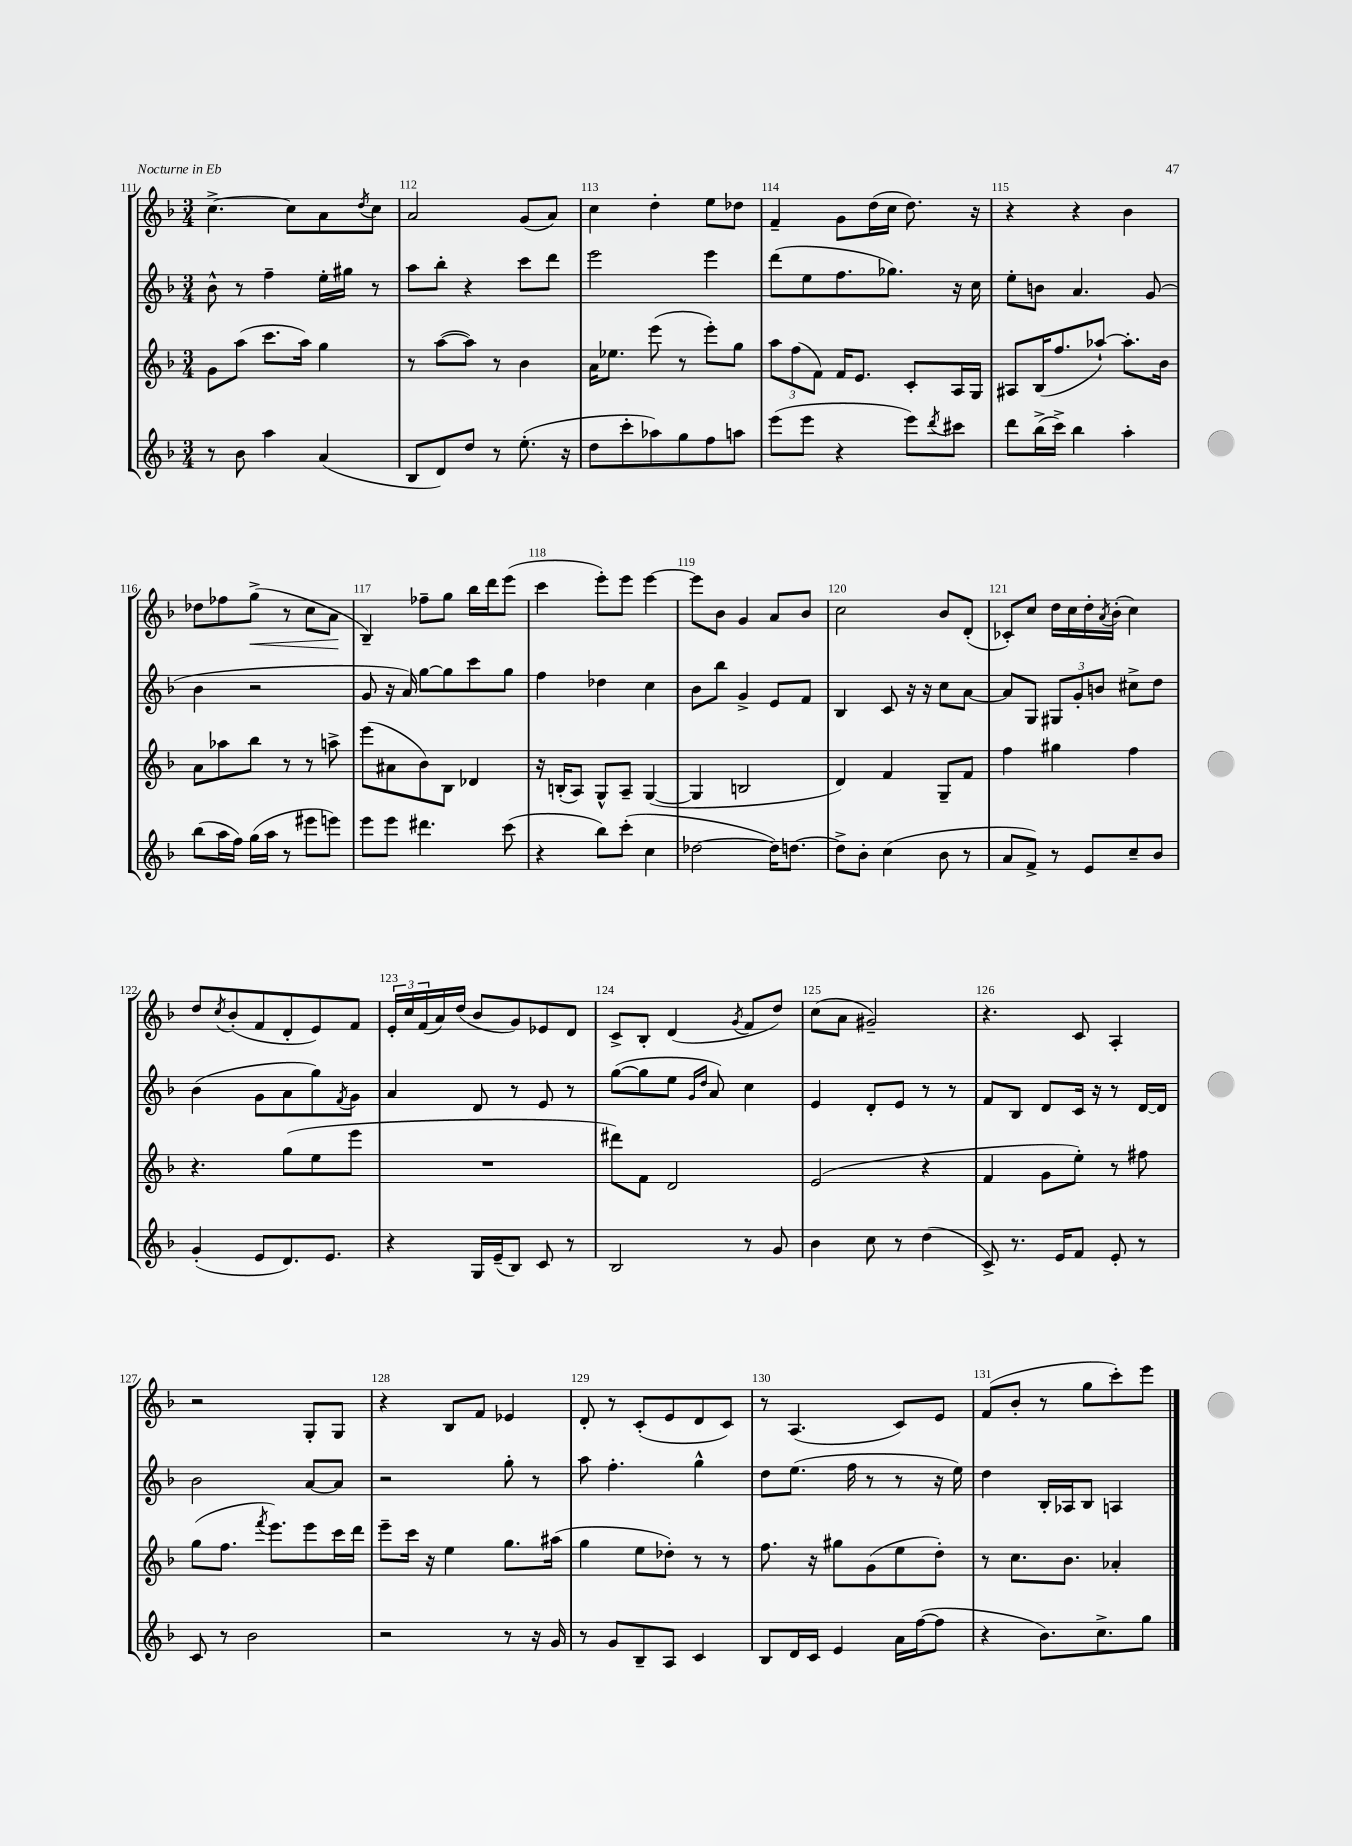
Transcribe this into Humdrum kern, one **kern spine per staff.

**kern	**kern	**kern	**kern	**dynam
*part4	*part3	*part2	*part1	*part1
*staff4	*staff3	*staff2	*staff1	*staff1
*clefG2	*clefG2	*clefG2	*clefG2	*
*k[b-]	*k[b-]	*k[b-]	*k[b-]	*
*M3/4	*M3/4	*M3/4	*M3/4	*
=111	=111	=111	=111	=111
8r	8g\L	8b-^^\	[4.cc^\	.
8b-\	(8aa\J	8r	.	.
4aa\	8.ccc\L	4ff~\	.	.
.	.	.	8cc\L]	.
.	16aa\Jk)	.	.	.
(4a/	4gg\	16ee'\LL	8a\	.
.	.	16gg#X\JJ	.	.
.	.	.	8qdd/	.
.	.	8r	8cc\J	.
=112	=112	=112	=112	=112
8B-/L	8r	8aa\L	2a/	.
8d/)	([8aa\L	8bb-'\J	.	.
8dd/J	8aa\J])	4r	.	.
8r	8r	.	.	.
(8.ee'\	4b-\	8ccc\L	(8g/L	.
.	.	8ddd\J	8a/J)	.
16r	.	.	.	.
=113	=113	=113	=113	=113
8dd\L	16a\KL	2eee\	4cc\	.
.	8.ee-X\J	.	.	.
8ccc'\	.	.	.	.
8aa-X\)	(8eee\	.	4dd'\	.
8gg\	8r	.	.	.
8ff\	8eee'\L)	4eee\	8ee\L	.
8aan\J	8gg\J	.	8dd-X\J	.
=114	=114	=114	=114	=114
(8eee\L	12aa\L	(8ddd\L	4f~/	.
.	(12ff\	.	.	.
8eee\J	.	8ee\	.	.
.	12f\J)	.	.	.
4r	16f/KL	8.ff\	8g\L	.
.	8.e/J	.	.	.
.	.	.	(16dd\L	.
.	.	8.gg-X\J)	16cc\JJ	.
8eee\L)	8c'/L	.	8.dd\)	.
8qddd/	.	.	.	.
8ccc#X\J	16A/L	16r	.	.
.	16G/JJ	16cc\	16r	.
=115	=115	=115	=115	=115
8ddd\L	8A#X/L	8ee'\L	4r	.
(16bb-^\L	(16B-/K	8bn\J	.	.
16ccc^\JJ)	8.ff/	.	.	.
4bb-\	.	4.a/	4r	.
.	[8aa-X`/J)	.	.	.
4aa'\	8.aa-'\L]	.	4b-\	.
.	.	(8g/	.	.
.	16b-\Jk	.	.	.
!!LO:LB:g=z
=116	=116	=116	=116	=116
(8bb-\L	8a\L	4b-\	8dd-X\L	.
16aa\L	8aa-X\	.	8ff-X\	.
16ff\JJ)	.	.	.	.
!	!	!	!	!LO:HP:b
(16gg\LL	8bb-\J	2r	(8gg^\J	<
16aa\JJ	.	.	.	.
8r	8r	.	8r	.
8eee#X\L	8r	.	8cc\L	.
8eeen\J)	8aan^\	.	8a\J	.
.	.	.	.	[
=117	=117	=117	=117	=117
8eee\L	(8eee\L	8g/	4B-~/)	.
8eee\J	8a#X\	16r	.	.
.	.	16a/)	.	.
4.ddd#X\	8b-\)	[8gg\L	8ff-X~\L	.
.	8B-\J	8gg\]	8gg\J	.
.	4d-X/	8ccc\	16bb-\LL	.
.	.	.	16ddd\J	.
(8ccc\	.	8gg\J	(8eee\J	.
=118	=118	=118	=118	=118
4r	16r	4ff\	4ccc\	.
.	(16Bn'/KL	.	.	.
.	8A/J)	.	.	.
8bb-\L)	8G^^/L	4dd-X\	8eee'\L)	.
(8ccc'\J	8A~/J	.	8eee\J	.
4cc\	([4G/	4cc\	[4eee\	.
=119	=119	=119	=119	=119
[2dd-X\	4G/]	8b-\L	8eee\L]	.
.	.	8bb-\J	8b-\J	.
.	2Bn/	4g^/	4g/	.
16dd-\KL])	.	8e/L	8a/L	.
[8.ddn\J	.	.	.	.
.	.	8f/J	8b-/J	.
=120	=120	=120	=120	=120
8dd^\L]	4d/)	4B-/	2cc\	.
8b-'\J	.	.	.	.
(4cc\	4f/	8c/	.	.
.	.	16r	.	.
.	.	16r	.	.
8b-\	8G~/L	8cc\L	8b-/L	.
8r	8f/J	[8a\J	(8d'/J	.
=121	=121	=121	=121	=121
8a/L	4ff\	8a/L]	8c-X'/L)	.
8f^/J)	.	8G/J	8cc/J	.
8r	4gg#X\	12G#X/L	16dd\LL	.
.	.	.	16cc\	.
.	.	12g'/	.	.
8e/L	.	.	16dd'\	.
.	.	12bn/J	.	.
.	.	.	8qa/	.
.	.	.	(16b-'\JJ	.
8cc~/	4ff\	8cc#X^\L	4cc\)	.
8b-/J	.	8dd\J	.	.
!!LO:LB:g=z
=122	=122	=122	=122	=122
(4g'/	4.r	(4b-\	8dd/L	.
.	.	.	8qcc/	.
.	.	.	(8b-'/	.
8e/L	.	8g\L	8f/	.
8.d/)	(8gg\L	8a\	8d'/	.
.	8ee\	8gg\)	8e/)	.
8.e/J	.	.	.	.
.	.	8qf/	.	.
.	8eee\J	8g\J	8f/J	.
=123	=123	=123	=123	=123
4r	2.r	4a/	24e'/LL	.
.	.	.	24cc/	.
.	.	.	(24f/	.
.	.	.	16a/)	.
.	.	.	(16dd/JJ	.
16G/LL	.	8d/	8b-/L	.
(16e~/J	.	.	.	.
8B-/J)	.	8r	8g/)	.
8c/	.	8e/	8e-X/	.
8r	.	8r	8d/J	.
=124	=124	=124	=124	=124
2B-/	8ddd#X\L)	([8gg\L	8c^/L	.
.	8f\J	8gg\]	8B-'/J	.
.	2d/	8ee\J	(4d/	.
.	.	16qqg/LL	.	.
.	.	16qqdd/JJ	.	.
.	.	8a/)	.	.
.	.	.	8qg/	.
8r	.	4cc\	8f/L	.
8g/	.	.	8dd/J)	.
=125	=125	=125	=125	=125
4b-\	(2e/	4e/	(8cc\L	.
.	.	.	8a\J	.
8cc\	.	8d'/L	2g#X~/)	.
8r	.	8e/J	.	.
(4dd\	4r	8r	.	.
.	.	8r	.	.
=126	=126	=126	=126	=126
8c^/)	4f/	8f/L	4.r	.
8.r	.	8B-/J	.	.
.	8g\L	8d/L	.	.
16e/KL	.	.	.	.
8f/J	8ee'\J)	16c/Jk	8c/	.
.	.	16r	.	.
8e'/	8r	8r	4A'/	.
8r	8ff#X\	[16d/LL	.	.
.	.	16d/JJ]	.	.
!!LO:LB:g=z
=127	=127	=127	=127	=127
8c/	(8gg\L	2b-\	2r	.
8r	8.ff\J	.	.	.
2b-\	.	.	.	.
.	8qfff/	.	.	.
.	8.eee\L)	.	.	.
.	8eee\	[8a/L	8G'/L	.
.	16ccc\L	8a/J]	8G/J	.
.	16ddd\JJ	.	.	.
=128	=128	=128	=128	=128
2r	8eee~\L	2r	4r	.
.	16ccc\Jk	.	.	.
.	16r	.	.	.
.	4ee\	.	8B-/L	.
.	.	.	8f/J	.
8r	8.gg\L	8gg'\	4e-X/	.
16r	.	8r	.	.
16g/	(16aa#X\Jk	.	.	.
=129	=129	=129	=129	=129
8r	4gg\	8aa\	8d'/	.
8g/L	.	4.ff'\	8r	.
8B-~/	8ee\L	.	(8c'/L	.
8A/J	8dd-X'\J)	.	8e/	.
4c/	8r	4gg^^\	8d/	.
.	8r	.	8c/J)	.
=130	=130	=130	=130	=130
8B-/L	8.ff\	8dd\L	8r	.
16d/L	.	(8.ee\J	(4.A/	.
16c/JJ	16r	.	.	.
4e/	8gg#X\L	.	.	.
.	.	16ff\	.	.
.	(8g\	8r	.	.
16a\LL	8ee\	8r	8c/L)	.
([16ff\J	.	.	.	.
8ff\J]	8dd'\J)	16r	8e/J	.
.	.	16ee\)	.	.
=131	=131	=131	=131	=131
4r	8r	4dd\	(8f/L	.
.	8.cc\L	.	8b-'/J	.
8.b-\L)	.	16B-'/LL	8r	.
.	8.b-\J	16A-X/J	.	.
.	.	8B-/J	8gg\L	.
8.cc^\	.	.	.	.
.	4a-X'/	4An/	8ccc'\)	.
8gg\J	.	.	8eee\J	.
==	==	==	==	==
*-	*-	*-	*-	*-
